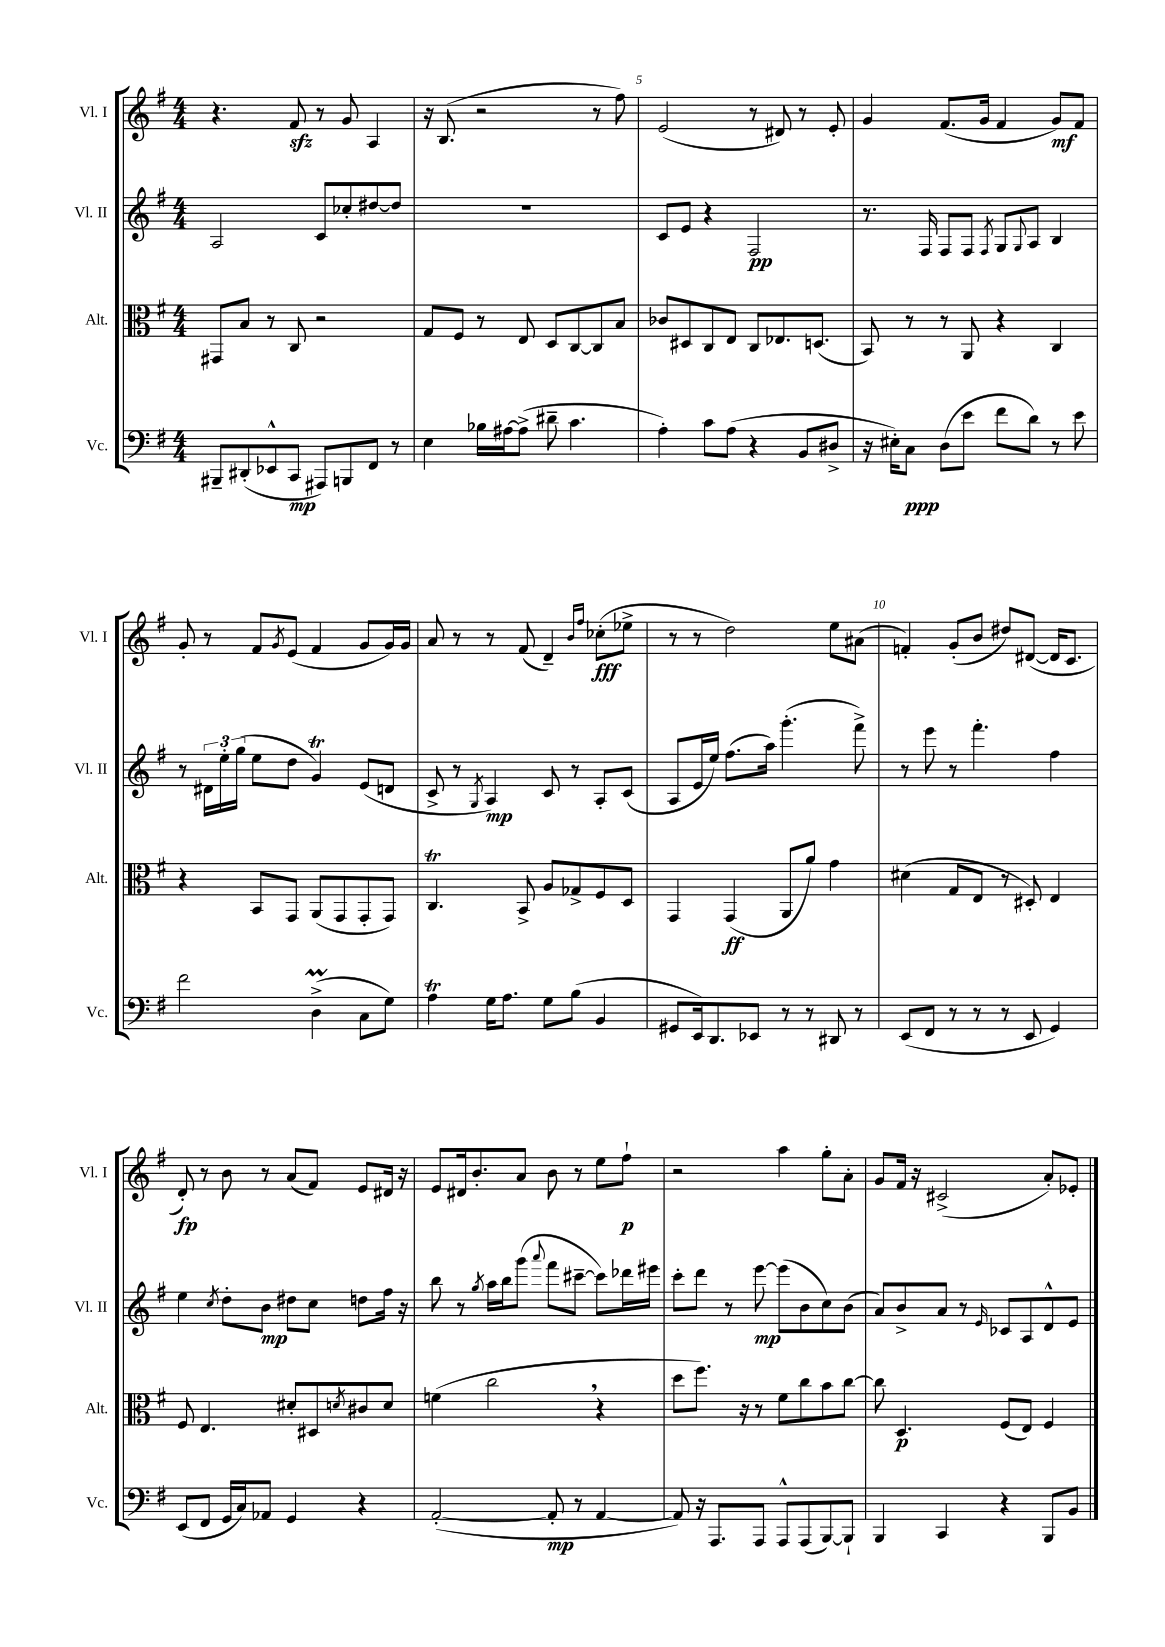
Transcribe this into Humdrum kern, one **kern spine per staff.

**kern	**dynam	**kern	**dynam	**kern	**dynam	**kern	**dynam
*part4	*part4	*part3	*part3	*part2	*part2	*part1	*part1
*staff4	*staff4	*staff3	*staff3	*staff2	*staff2	*staff1	*staff1
*I"Vc.	*	*I"Alt.	*	*I"Vl. II	*	*I"Vl. I	*
*I'Vc.	*	*I'Alt.	*	*I'Vl. II	*	*I'Vl. I	*
*clefF4	*	*clefC3	*	*clefG2	*	*clefG2	*
*k[f#]	*	*k[f#]	*	*k[f#]	*	*k[f#]	*
*M4/4	*	*M4/4	*	*M4/4	*	*M4/4	*
=3	=3	=3	=3	=3	=3	=3	=3
8BBB#X~/L	.	8GG#X/L	.	2A/	.	4.r	.
(8DD#X'/	.	8B/J	.	.	.	.	.
8EE-X^^/	.	8r	.	.	.	.	.
8CC/J	mp	8C/	.	.	.	8f#zz/	.
8AAA#X/L)	.	2r	.	8c/L	.	8r	.
8BBBn/	.	.	.	8cc-X'/	.	8g/	.
8FF#/J	.	.	.	[8dd#X/	.	4A/	.
8r	.	.	.	8dd#/J]	.	.	.
=4	=4	=4	=4	=4	=4	=4	=4
4E\	.	8G/L	.	1r	.	16r	.
.	.	.	.	.	.	(8.B/	.
.	.	8F#/J	.	.	.	.	.
16B-X\LL	.	8r	.	.	.	2r	.
[16A#X\J	.	.	.	.	.	.	.
(8A#^\J]	.	8E/	.	.	.	.	.
8d#X~\	.	8D/L	.	.	.	.	.
4.c\	.	[8C/	.	.	.	.	.
.	.	8C/]	.	.	.	8r	.
.	.	8B/J	.	.	.	8ff#\)	.
=5	=5	=5	=5	=5	=5	=5	=5
4A'\)	.	8c-X/L	.	8c/L	.	(2e/	.
.	.	8D#X/	.	8e/J	.	.	.
8c\L	.	8C/	.	4r	.	.	.
(8A\J	.	8E/J	.	.	.	.	.
4r	.	8C/L	.	2F#/	pp	8r	.
.	.	8.E-X/	.	.	.	8d#X/)	.
8BB/L	.	.	.	.	.	8r	.
.	.	(8.Dn/J	.	.	.	.	.
8D#X^/J	.	.	.	.	.	8e'/	.
=6	=6	=6	=6	=6	=6	=6	=6
16r	.	8BB/)	.	8.r	.	4g/	.
16E#X'\KL)	.	.	.	.	.	.	.
8C\J	ppp	8r	.	.	.	.	.
.	.	.	.	16F#/	.	.	.
(8D\L	.	8r	.	8F#/L	.	(8.f#/L	.
8e\J	.	8AA/	.	8F#/J	.	.	.
.	.	.	.	.	.	16g/Jk	.
.	.	.	.	8qF#/	.	.	.
8f#\L	.	4r	.	8G/L	.	4f#/	.
.	.	.	.	8qqG/	.	.	.
8d\J)	.	.	.	8A/J	.	.	.
8r	.	4C/	.	4B/	.	8g/L)	mf
8e\	.	.	.	.	.	8f#/J	.
!!LO:LB:g=z
=7	=7	=7	=7	=7	=7	=7	=7
2f#\	.	4r	.	8r	.	8g'/	.
.	.	.	.	24d#X\LL	.	8r	.
.	.	.	.	24ee'\	.	.	.
.	.	.	.	(24gg\JJ	.	.	.
.	.	8BB/L	.	8ee\L	.	8f#/L	.
.	.	.	.	.	.	8qg/	.
.	.	8GG/J	.	8dd\J	.	(8e/J	.
(4DM^\	.	(8AA/L	.	4gT/)	.	4f#/	.
.	.	8GG/	.	.	.	.	.
8C\L	.	8GG'/	.	(8e/L	.	8g/L	.
8G\J)	.	8GG/J)	.	8dn/J	.	16g/L)	.
.	.	.	.	.	.	16g/JJ	.
=8	=8	=8	=8	=8	=8	=8	=8
4AT\	.	4.CT/	.	8c^/	.	8a/	.
.	.	.	.	8r	.	8r	.
.	.	.	.	8qG/	.	.	.
16G\KL	.	.	.	4A/)	mp	8r	.
8.A\J	.	.	.	.	.	.	.
.	.	8BB^/	.	.	.	(8f#/	.
8G\L	.	8A/L	.	8c/	.	4d~/)	.
(8B\J	.	8G-X^/	.	8r	.	.	.
.	.	.	.	.	.	16qqb/LL	.
.	.	.	.	.	.	16qqff#/JJ	.
4BB/	.	8F#/	.	8A'/L	.	(8cc-X'\L	fff
.	.	8D/J	.	(8c/J	.	8ee-X^\J	.
=9	=9	=9	=9	=9	=9	=9	=9
8GG#X/L	.	4GG/	.	8A/L	.	8r	.
16EE/k)	.	.	.	16e/L	.	8r	.
8.DD/	.	.	.	16ee/JJ)	.	.	.
.	.	(4GG/	ff	(8.ff#\L	.	2dd\)	.
8EE-X/J	.	.	.	.	.	.	.
.	.	.	.	16aa\Jk)	.	.	.
8r	.	8AA/L	.	(4.ggg'\	.	.	.
8r	.	8a/J)	.	.	.	.	.
8DD#X/	.	4g\	.	.	.	8ee\L	.
8r	.	.	.	8fff#^\)	.	(8a#X\J	.
=10	=10	=10	=10	=10	=10	=10	=10
(8EE/L	.	(4d#X\	.	8r	.	4fn'/)	.
8FF#/J	.	.	.	8eee\	.	.	.
8r	.	8G/L	.	8r	.	(8g'/L	.
8r	.	8E/J	.	4.fff#'\	.	8b/J	.
8r	.	8r	.	.	.	8dd#X/L)	.
8EE/	.	8D#X'/)	.	.	.	([8d#X/J	.
4GG/)	.	4E/	.	4ff#\	.	16d#/KL]	.
.	.	.	.	.	.	8.c/J	.
!!LO:LB:g=z
=11	=11	=11	=11	=11	=11	=11	=11
(8EE/L	.	8F#/	.	4ee\	.	8d'/)	fp
8FF#/J	.	4.E/	.	.	.	8r	.
.	.	.	.	8qcc/	.	.	.
16GG/LL	.	.	.	8dd'\L	.	8b\	.
16C/J)	.	.	.	.	.	.	.
8AA-X/J	.	.	.	8b\J	mp	8r	.
4GG/	.	8d#X'/L	.	8dd#X\L	.	(8a/L	.
.	.	8D#X/	.	8cc\J	.	8f#/J)	.
.	.	8qdn/	.	.	.	.	.
4r	.	8c#X/	.	8ddn\L	.	8e/L	.
.	.	8d/J	.	16ff#\Jk	.	16d#X/Jk	.
.	.	.	.	16r	.	16r	.
=12	=12	=12	=12	=12	=12	=12	=12
([2AA'/	.	(4fn\	.	8bb\	.	8e/L	.
.	.	.	.	8r	.	16d#X/k	.
.	.	.	.	.	.	8.b'/	.
.	.	.	.	8qgg/	.	.	.
.	.	2cc,\	.	16aa\LL	.	.	.
.	.	.	.	16bb\J	.	.	.
.	.	.	.	(8ggg\J	.	8a/J	.
.	.	.	.	8qqaaa/	.	.	.
8AA'/]	mp	.	.	8fff#\L	.	8b\	.
8r	.	.	.	[8ccc#X~\J	.	8r	.
[4AA/	.	4r	.	8ccc#\L])	.	8ee\L	.
.	.	.	.	16ddd-X\L	.	8ff#`\J	p
.	.	.	.	16eee#X\JJ	.	.	.
=13	=13	=13	=13	=13	=13	=13	=13
8AA/])	.	8dd\L	.	8ccc'\L	.	2r	.
16r	.	8.ff#\J)	.	8ddd\J	.	.	.
8.AAA/L	.	.	.	.	.	.	.
.	.	.	.	8r	.	.	.
.	.	16r	.	.	.	.	.
8AAA/J	.	8r	.	[8eee\	mp	.	.
8AAA^^/L	.	8f#\L	.	(8eee\L]	.	4aa\	.
(8AAA/	.	8cc\	.	8b\	.	.	.
[8BBB/)	.	8b\	.	8cc\)	.	8gg'\L	.
8BBB`/J]	.	[8cc\J	.	(8b\J	.	8a'\J	.
=14	=14	=14	=14	=14	=14	=14	=14
4BBB/	.	8cc\]	.	8a/L)	.	8g/L	.
.	.	4.D/	p	8b^/	.	16f#/Jk	.
.	.	.	.	.	.	16r	.
4CC/	.	.	.	8a/J	.	(2c#X^/	.
.	.	.	.	8r	.	.	.
.	.	.	.	16qqe/	.	.	.
4r	.	(8F#/L	.	8c-X/L	.	.	.
.	.	8E/J)	.	8A/	.	.	.
8BBB/L	.	4F#/	.	8d^^/	.	8a'/L)	.
8BB/J	.	.	.	8e/J	.	8e-X'/J	.
==	==	==	==	==	==	==	==
*-	*-	*-	*-	*-	*-	*-	*-
